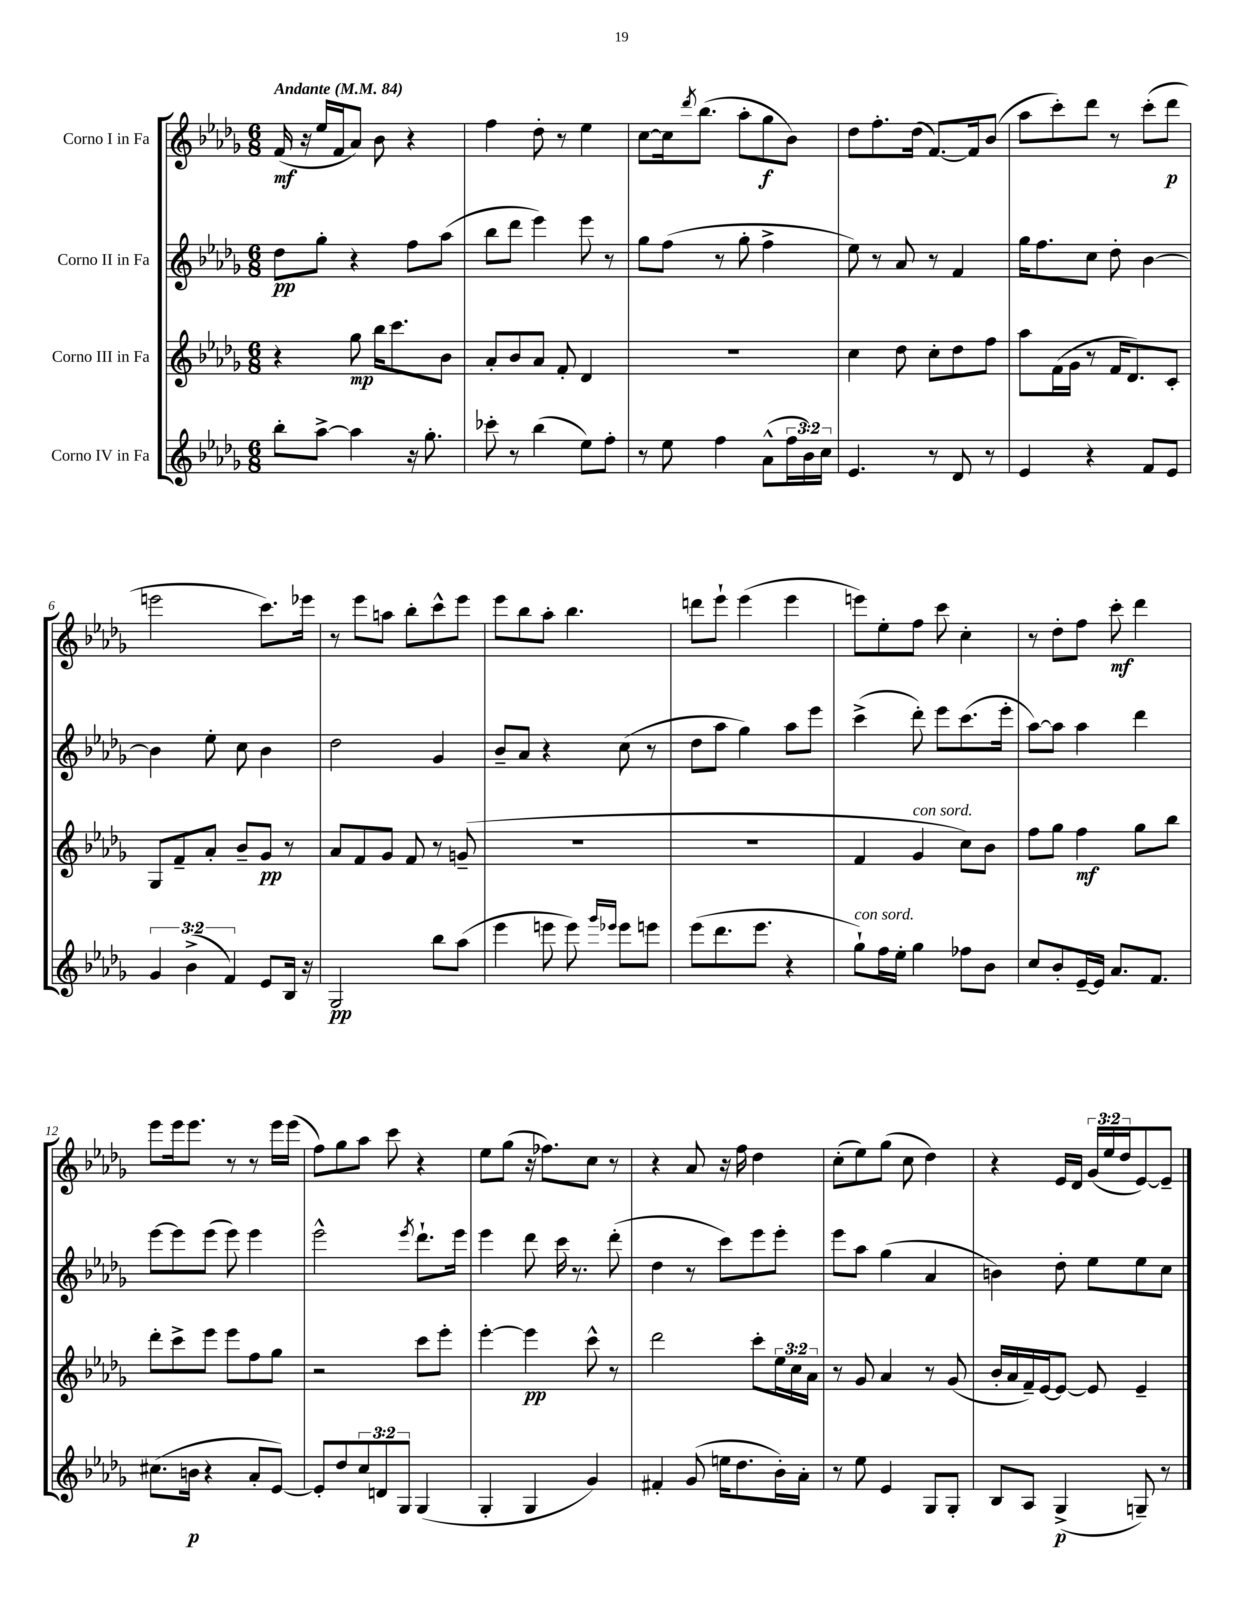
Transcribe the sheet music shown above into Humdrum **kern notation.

**kern	**kern	**kern	**kern
*staff4	*staff3	*staff2	*staff1
*clefG2	*clefG2	*clefG2	*clefG2
*k[b-e-a-d-g-]	*k[b-e-a-d-g-]	*k[b-e-a-d-g-]	*k[b-e-a-d-g-]
*M6/8	*M6/8	*M6/8	*M6/8
*MM84	*MM84	*MM84	*MM84
8bb-'\L	4r	8dd-\L	(16f/
.	.	.	16r
[8aa-^\J	.	8gg-'\J	16ee-/LL
.	.	.	16f/J
4aa-\]	8gg-\	4r	8a-/J)
.	16bb-\LK	.	8b-\
.	8.ccc\	.	.
16r	.	8ff\L	4r
8.gg-'\	.	.	.
.	8b-\J	(8aa-\J	.
=	=	=	=
8ccc-'\	8a-'/L	8bb-\L	4ff\
8r	8b-/	8ddd-\J	.
(4bb-\	8a-/J	4eee-\)	8dd-'\
.	8f'/	.	8r
8ee-\L)	4d-/	8eee-\	4ee-\
8ff'\J	.	8r	.
=	=	=	=
8r	2.r	8gg-\L	[8cc\L
8ee-\	.	(8ff\J	16cc\]k
.	.	.	8qddd-/
.	.	.	(8.bb-\J
4ff\	.	8r	.
.	.	8gg-'\	8aa-'\L
(8a-^^\L	.	4ff^\	8gg-\
24ff\L	.	.	8b-\J)
24b-\)	.	.	.
24cc\JJ	.	.	.
=	=	=	=
4.e-/	4cc\	8ee-\)	8dd-\L
.	.	8r	8.ff'\
.	8dd-\	8a-/	.
.	.	.	(16dd-\Jk
8r	8cc'\L	8r	[8.f/L)
8d-/	8dd-\	4f/	.
.	.	.	16f/]k
8r	8ff\J	.	(8b-/J
=	=	=	=
4e-/	8aa-\L	16gg-\LK	8aa-\L
.	.	8.ff\	.
.	(16f\L	.	8ccc'\)
.	16g-\JJ	.	.
4r	8r	8cc\J	8ddd-\J
.	16f/LK	8dd-'\	8r
.	8.d-/)	.	.
8f/L	.	[4b-\	(8ccc'\L
8e-/J	8c'/J	.	8ddd-\J
=	=	=	=
6g-/	8G-/L	4b-\]	2eee\
.	8f~/	.	.
(6b-^\	.	.	.
.	8a-'/J	8ee-'\	.
6f/)	.	.	.
.	8b-~/L	8cc\	.
8e-/L	8g-/J	4b-\	8.ccc\L)
16B-/Jk	8r	.	.
16r	.	.	16eee-\Jk
=	=	=	=
2G-/	8a-/L	2dd-\	8r
.	8f/	.	8eee-\L
.	8g-/J	.	8aa\J
.	8f/	.	8bb-'\L
8bb-\L	8r	4g-/	8ccc^^\
(8aa-\J	(8g~/	.	8eee-\J
=	=	=	=
4eee-\	2.r	8b-~/L	8eee-\L
.	.	8a-/J	8bb-\
8eee\	.	4r	8aa-'\J
8eee\)	.	.	4.bb-\
16qqggg-/LL	.	.	.
16qqeee-/JJ	.	.	.
8eee-\L	.	(8cc\	.
8eee\J	.	8r	.
=	=	=	=
(8eee-\L	2.r	8dd-\L	8ddd\L
8.ddd-\	.	8aa-\J	8eee-`\J
.	.	4gg-\)	(4eee-\
8.eee-\J	.	.	.
4r	.	8aa-\L	4eee-\
.	.	8eee-\J	.
=	=	=	=
8gg-`\L)	4f/	(4ccc^\	8eee\L)
16ff\L	.	.	8ee-'\
16ee-'\JJ	.	.	.
4gg-\	4g-/	8ddd-'\)	8ff\J
.	.	8eee-\L	8ccc\
8ff-\L	8cc\L)	(8.ccc\	4cc'\
8b-\J	8b-\J	.	.
.	.	16eee-'\Jk	.
=	=	=	=
8cc/L	8ff\L	[8aa-\L)	8r
8b-'/	8gg-\J	8aa-\]J	8dd-'\L
[16e-~/L	4ff\	4aa-\	8ff\J
16e-/]JJ	.	.	.
8.a-/L	.	.	8ccc'\
.	8gg-\L	4ddd-\	4ddd-\
8.f/J	.	.	.
.	8bb-\J	.	.
=	=	=	=
(8.cc#\L	8ddd-'\L	[8eee-\L	8eee-\L
.	8ccc^\	8eee-\]	16eee-\k
16b\Jk	.	.	8.eee-\J
4r	8eee-\J	(8eee-\J	.
.	8eee-\L	8eee-\)	8r
8a-'/L	8ff\	4eee-\	8r
[8e-/J)	8gg-\J	.	16eee-\LL
.	.	.	(16eee-\JJ
=	=	=	=
8e-'/]L	2r	2eee-^^\	8ff\L)
8dd-/	.	.	8gg-\
12cc/	.	.	8aa-\J
12d/	.	.	.
.	.	.	8ccc\
12G-/J	.	.	.
.	.	8qeee-/	.
(4G-/	8ccc\L	8.ddd-`\L	4r
.	8eee-'\J	.	.
.	.	16eee-\Jk	.
=	=	=	=
4G-'/	[4eee-'\	4eee-\	8ee-\L
.	.	.	(8gg-\J
4G-/	4eee-\]	8ddd-\	16r
.	.	.	8.ff-\L)
.	.	16ccc\	.
.	.	8.r	.
4g-/)	8ccc^^\	.	8cc\J
.	8r	(8ddd-'\	8r
=	=	=	=
4f#'/	2ddd-\	4dd-\	4r
(8g-/	.	8r	8a-/
16ee\LK	.	8ccc\L)	16r
8.dd-\	.	.	16ff\
.	8ccc'\L	8eee-\	4dd-\
16b-'\L)	24ee-\L	8eee-'\J	.
.	24cc\	.	.
16a-'\JJ	.	.	.
.	24a-\JJ	.	.
=	=	=	=
8r	8r	8eee-\L	(8cc'\L
8ee-\	8g-/	8aa-\J	8ee-\)
4e-/	4a-/	(4gg-\	(8gg-\J
.	.	.	8cc\
8G-/L	8r	4a-/	4dd-\)
8G-'/J	(8g-/	.	.
=	=	=	=
8B-/L	16b-'/LL	4b\)	4r
.	16a-/	.	.
8A-/J	16f~/)	.	.
.	[16e-/J	.	.
(4G-^/	8e-/_J	8dd-'\	16e-/LL
.	.	.	16d-/JJ
.	8e-/]	8ee-\L	(24g-/LL
.	.	.	24ee-/
.	.	.	24dd-/J
8G~/)	4e-~/	8ee-\	[8e-/)
8r	.	8cc\J	8e-~/]J
==	==	==	==
*-	*-	*-	*-
